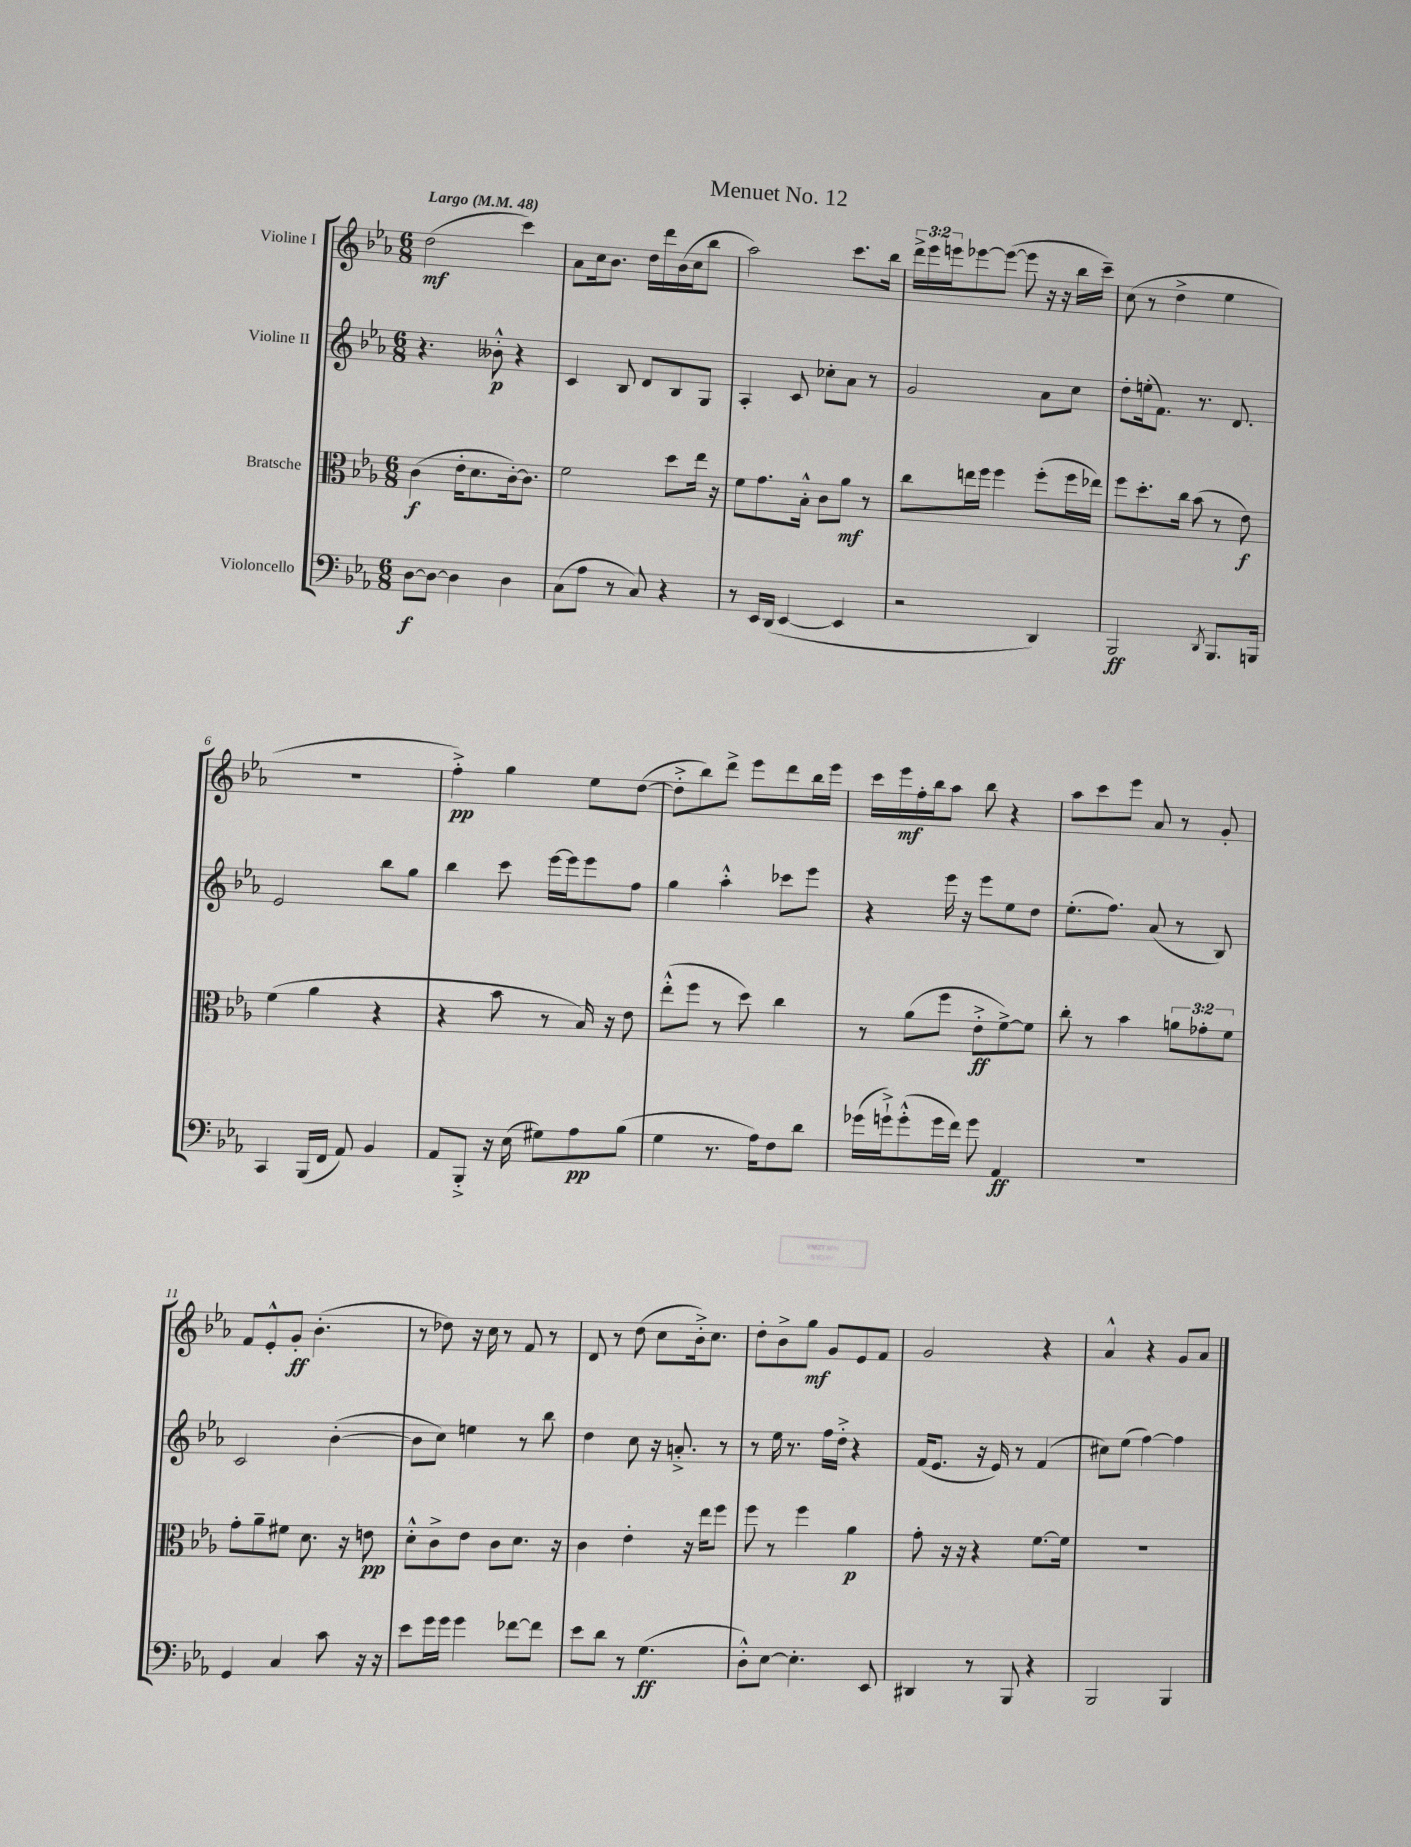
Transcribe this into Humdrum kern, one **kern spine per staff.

**kern	**dynam	**kern	**dynam	**kern	**dynam	**kern	**dynam
*part4	*part4	*part3	*part3	*part2	*part2	*part1	*part1
*staff4	*staff4	*staff3	*staff3	*staff2	*staff2	*staff1	*staff1
*I"Violoncello	*	*I"Bratsche	*	*I"Violine II	*	*I"Violine I	*
*clefF4	*	*clefC3	*	*clefG2	*	*clefG2	*
*k[b-e-a-]	*	*k[b-e-a-]	*	*k[b-e-a-]	*	*k[b-e-a-]	*
*M6/8	*	*M6/8	*	*M6/8	*	*M6/8	*
*MM48	*	*MM48	*	*MM48	*	*MM48	*
=1	=1	=1	=1	=1	=1	=1	=1
!	!	!	!	!	!	!LO:TX:a:B:t=Largo	!
[8D\L	f	(4c\	f	4.r	.	(2dd\	mf
8D\J_	.	.	.	.	.	.	.
4D\]	.	16e-'\KL	.	.	.	.	.
.	.	8.d\	.	.	.	.	.
.	.	.	.	8b--X'^^\	p	.	.
4D\	.	[16c'\k)	.	4r	.	4ccc\)	.
.	.	8.c\J]	.	.	.	.	.
=2	=2	=2	=2	=2	=2	=2	=2
(8C\L	.	2f\	.	4c/	.	8a-\L	.
8A-\J	.	.	.	.	.	16cc\k	.
.	.	.	.	.	.	8.b-\J	.
8r	.	.	.	8B-/	.	.	.
8C/)	.	.	.	8d/L	.	16dd\LL	.
.	.	.	.	.	.	16ddd\	.
4r	.	8dd\L	.	8B-/	.	(16b-\	.
.	.	.	.	.	.	16cc\J	.
.	.	16ee-\Jk	.	8G/J	.	8bb-\J	.
.	.	16r	.	.	.	.	.
=3	=3	=3	=3	=3	=3	=3	=3
8r	.	8f\L	.	4A-'/	.	2aa-\)	.
16EE-/LL	.	8.g\	.	.	.	.	.
(16DD/JJ	.	.	.	.	.	.	.
[4EE-/	.	.	.	8c/	.	.	.
.	.	16B-'^^\Jk	.	.	.	.	.
.	.	8c\L	.	8cc-X'\L	.	.	.
4EE-/]	.	8a-\J	mf	8a-\J	.	8.ccc\L	.
.	.	8r	.	8r	.	.	.
.	.	.	.	.	.	16bb-\Jk	.
=4	=4	=4	=4	=4	=4	=4	=4
2r	.	8cc\L	.	2g/	.	24ddd^\LL	.
.	.	.	.	.	.	24eee-\	.
.	.	.	.	.	.	24eeen\J	.
.	.	16een\L	.	.	.	[8eee-X\	.
.	.	16ff\JJ	.	.	.	.	.
.	.	4ff\	.	.	.	(8eee-\J_	.
.	.	.	.	.	.	8eee-\]	.
4DD/)	.	(8ff'\L	.	8a-\L	.	16r	.
.	.	.	.	.	.	16r	.
.	.	16ff\L	.	8cc\J	.	16bb-\LL	.
.	.	16ee-X\JJ)	.	.	.	16ccc~\JJ)	.
=5	=5	=5	=5	=5	=5	=5	=5
2BBB-/	ff	8ff\L	.	8dd'\L	.	(8cc\	.
.	.	8.dd'\	.	(16een'\k	.	8r	.
.	.	.	.	8.f\J)	.	.	.
.	.	.	.	.	.	4dd^\	.
.	.	16cc\Jk	.	.	.	.	.
.	.	(8b-\	.	8.r	.	.	.
8qDD/	.	.	.	.	.	.	.
8.BBB-/L	.	8r	.	.	.	4ee-\	.
.	.	.	.	8.d/	.	.	.
.	.	8e-\)	f	.	.	.	.
16BBBn/Jk	.	.	.	.	.	.	.
!!LO:LB:g=z
=6	=6	=6	=6	=6	=6	=6	=6
4CC/	.	(4f\	.	2e-/	.	2.r	.
(16BBB-/LL	.	4a-\	.	.	.	.	.
16FF/JJ	.	.	.	.	.	.	.
8AA-/)	.	.	.	.	.	.	.
4BB-/	.	4r	.	8bb-\L	.	.	.
.	.	.	.	8gg\J	.	.	.
=7	=7	=7	=7	=7	=7	=7	=7
8AA-/L	.	4r	.	4bb-\	.	4ff'^\)	pp
8BBB-'^/J	.	.	.	.	.	.	.
16r	.	8b-\	.	8ccc\	.	4gg\	.
(16E-\	.	.	.	.	.	.	.
8G#X\L)	.	8r	.	[16eee-\LL	.	.	.
.	.	.	.	16eee-\J]	.	.	.
8A-\	pp	16B-/)	.	8eee-\	.	8ee-\L	.
.	.	16r	.	.	.	.	.
(8B-\J	.	8e-\	.	8ff\J	.	([8dd\J	.
=8	=8	=8	=8	=8	=8	=8	=8
4G\	.	(8ee-'^^\L	.	4gg\	.	8dd'^\L]	.
.	.	8ff\J	.	.	.	8bb-\)	.
8.r	.	8r	.	4aa-'^^\	.	8ddd^\J	.
.	.	8dd\)	.	.	.	8eee-\L	.
16A-\KL)	.	.	.	.	.	.	.
8F\	.	4cc\	.	8ccc-X\L	.	8ddd\	.
8d\J	.	.	.	8eee-\J	.	16bb-\L	.
.	.	.	.	.	.	16eee-\JJ	.
=9	=9	=9	=9	=9	=9	=9	=9
(16g-X\LL	.	8r	.	4r	.	16ccc\LL	.
16gn`^\J)	.	.	.	.	.	16eee-\	mf
(8g'^^\	.	(8a-\L	.	.	.	16ff'\	.
.	.	.	.	.	.	16bb-\J	.
16g\L	.	8ff\J	.	16eee-\	.	8aa-\J	.
16f\JJ)	.	.	.	16r	.	.	.
8g\	.	8e-'^\L	ff	8eee-\L	.	8bb-\	.
4AA-/	ff	[8f^\)	.	8ee-\	.	4r	.
.	.	8f\J]	.	8dd\J	.	.	.
=10	=10	=10	=10	=10	=10	=10	=10
2.r	.	8cc'\	.	(8.ee-'\L	.	8aa-\L	.
.	.	8r	.	.	.	8ccc\	.
.	.	.	.	8.ff\J)	.	.	.
.	.	4b-\	.	.	.	8eee-\J	.
.	.	.	.	(8a-/	.	8a-/	.
.	.	12an\L	.	8r	.	8r	.
.	.	12g-X'\	.	.	.	.	.
.	.	.	.	8B-/)	.	8g'/	.
.	.	12f\J	.	.	.	.	.
!!LO:LB:g=z
=11	=11	=11	=11	=11	=11	=11	=11
4GG/	.	8g'\L	.	2c/	.	8f/L	.
.	.	8a-~\	.	.	.	8e-'^^/	.
4C/	.	8f#X\J	.	.	.	8g'/J	ff
.	.	8.d\	.	.	.	(4.b-'\	.
8c\	.	.	.	([4b-'\	.	.	.
.	.	16r	.	.	.	.	.
16r	.	8en\	pp	.	.	.	.
16r	.	.	.	.	.	.	.
=12	=12	=12	=12	=12	=12	=12	=12
8e-\L	.	8d'^^\L	.	8b-\L]	.	8r	.
16g\L	.	8c^\	.	8cc\J)	.	8dd-X\)	.
16g\JJ	.	.	.	.	.	.	.
4g\	.	8e-\J	.	4een\	.	16r	.
.	.	.	.	.	.	16cc\	.
.	.	8c\L	.	.	.	8r	.
[8f-X\L	.	8.d\J	.	8r	.	8f/	.
8f-\J]	.	.	.	8bb-\	.	8r	.
.	.	16r	.	.	.	.	.
=13	=13	=13	=13	=13	=13	=13	=13
8e-\L	.	4c\	.	4dd\	.	8d/	.
8d\J	.	.	.	.	.	8r	.
8r	.	4e-'\	.	8cc\	.	(8dd\	.
(4.G\	ff	.	.	16r	.	8cc\L	.
.	.	.	.	8.an'^/	.	.	.
.	.	16r	.	.	.	16b-'^\k)	.
.	.	16ee-\KL	.	.	.	8.cc\J	.
.	.	8ff\J	.	8r	.	.	.
=14	=14	=14	=14	=14	=14	=14	=14
8D'^^\L)	.	8ff\	.	8r	.	8dd'\L	.
[8E-\J	.	8r	.	16ee-\	.	8b-^\	.
.	.	.	.	8.r	.	.	.
4.E-'\]	.	4ff\	.	.	.	8gg\J	mf
.	.	.	.	16ff\LL	.	8g/L	.
.	.	.	.	16dd'^\JJ	.	.	.
.	.	4a-\	p	4r	.	8e-/	.
8EE-/	.	.	.	.	.	8f/J	.
=15	=15	=15	=15	=15	=15	=15	=15
4DD#X/	.	8g'\	.	(16f/KL	.	2g/	.
.	.	.	.	8.e-/J	.	.	.
.	.	16r	.	.	.	.	.
.	.	16r	.	.	.	.	.
8r	.	4r	.	16r	.	.	.
.	.	.	.	16e-/)	.	.	.
8BBB-/	.	.	.	8r	.	.	.
4r	.	[8.f\L	.	(4f/	.	4r	.
.	.	16f\Jk]	.	.	.	.	.
=16	=16	=16	=16	=16	=16	=16	=16
2BBB-/	.	2.r	.	8cc#X\L)	.	4a-^^/	.
.	.	.	.	(8ee-\J	.	.	.
.	.	.	.	[4ff\)	.	4r	.
4BBB-/	.	.	.	4ff\]	.	8g/L	.
.	.	.	.	.	.	8a-/J	.
==	==	==	==	==	==	==	==
*-	*-	*-	*-	*-	*-	*-	*-
